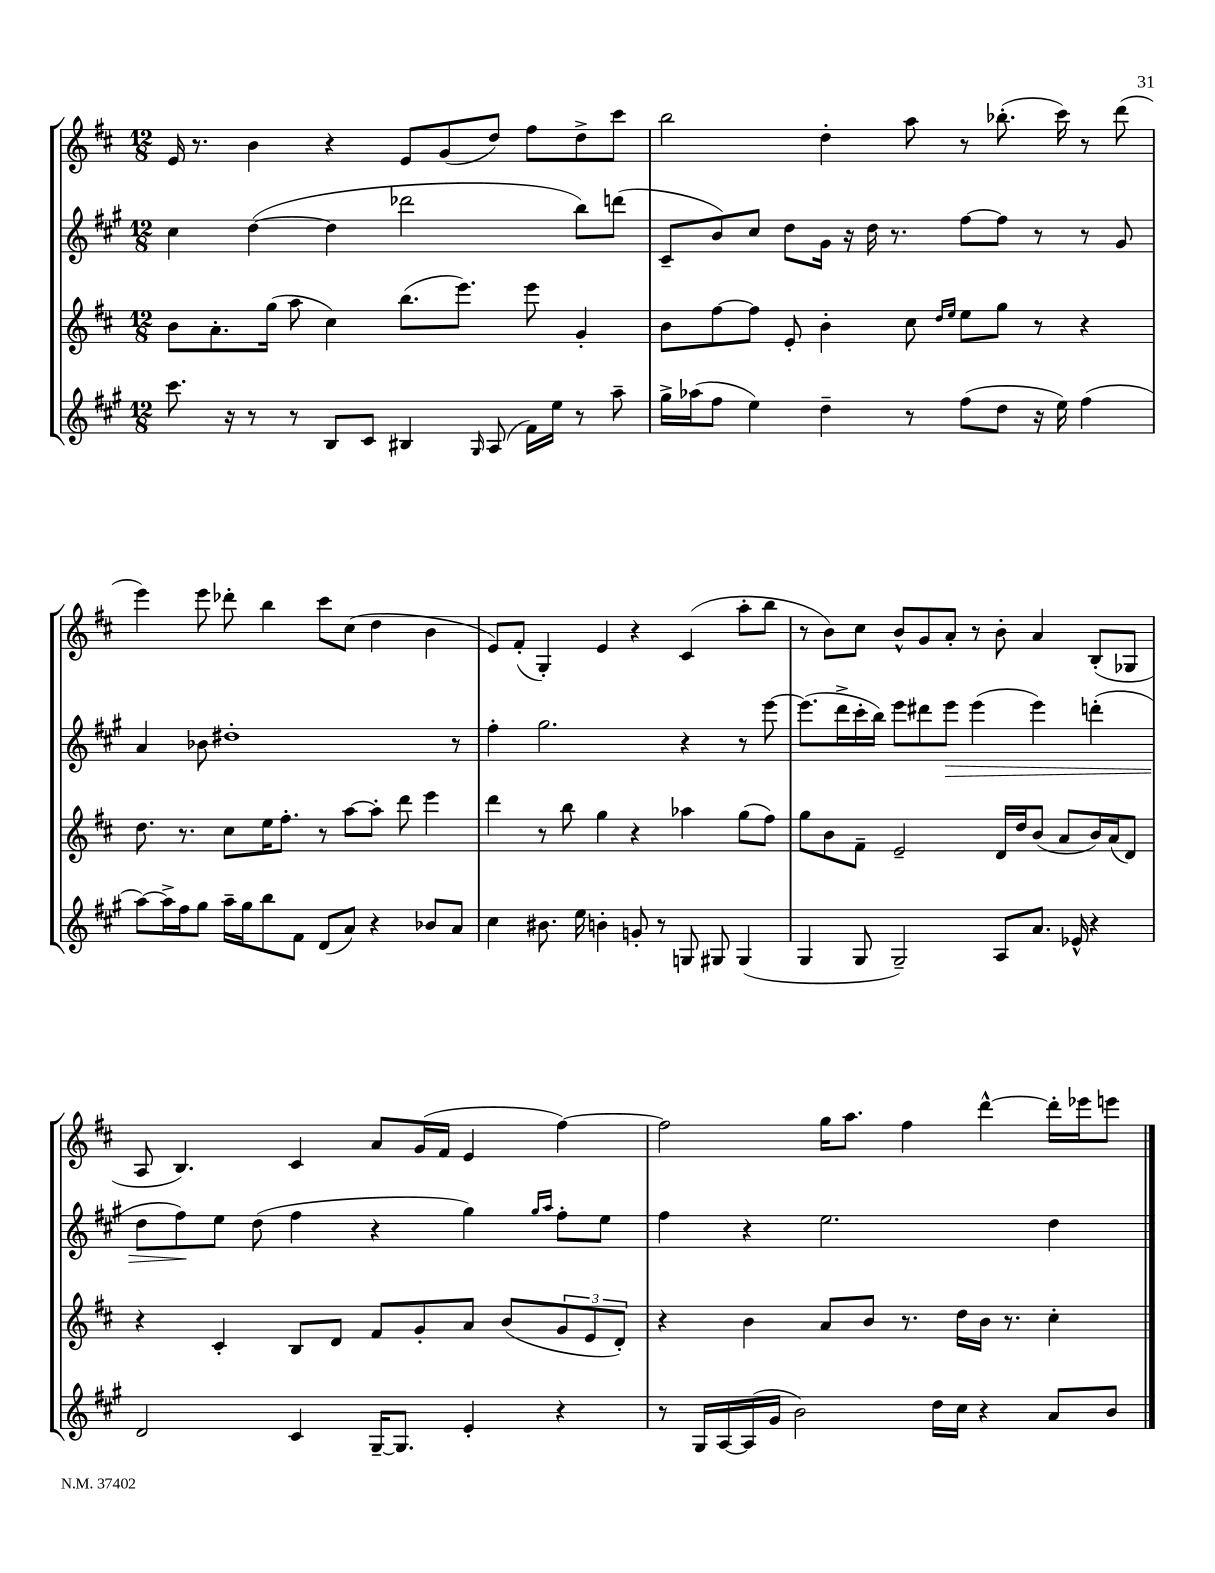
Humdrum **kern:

**kern	**kern	**kern	**kern
*staff4	*staff3	*staff2	*staff1
*clefG2	*clefG2	*clefG2	*clefG2
*k[f#c#g#]	*k[f#c#]	*k[f#c#g#]	*k[f#c#]
*M12/8	*M12/8	*M12/8	*M12/8
8.ccc#	8b	4cc#	16e
.	.	.	8.r
.	8.a'	.	.
16r	.	.	.
8r	.	([4dd	4b
.	(16gg	.	.
8r	8aa	.	.
8B	4cc#)	4dd]	4r
8c#	.	.	.
4B#	(8.bb	2ddd-	8e
.	.	.	(8g
.	8.eee)	.	.
16qqG#	.	.	.
(8A	.	.	8dd)
16f#)	8eee	.	8ff#
16ee	.	.	.
8r	4g'	8bb)	8dd^
8aa~	.	(8ddd	8ccc#
=	=	=	=
16gg#^	8b	8c#~	2bb
(16aa-	.	.	.
8ff#	[8ff#	8b)	.
4ee)	8ff#]	8cc#	.
.	8e'	8dd	.
4dd~	4b'	16g#	4dd'
.	.	16r	.
.	.	16dd	.
.	.	8.r	.
8r	8cc#	.	8aa
.	16qqdd	.	.
.	16qqee	.	.
(8ff#	8ee	[8ff#	8r
8dd	8gg	8ff#]	(8.bb-'
16r	8r	8r	.
16ee)	.	.	16ccc#)
(4ff#	4r	8r	8r
.	.	8g#	(8ddd
=	=	=	=
[8aa)	8.dd	4a	4eee)
16aa^]	.	.	.
16ff#	8.r	.	.
8gg#	.	8b-	8eee
16aa~	8cc#	1dd#'	8ddd-'
16gg#	.	.	.
8bb	16ee	.	4bb
.	8.ff#'	.	.
8f#	.	.	.
(8d	8r	.	8ccc#
8a)	[8aa	.	(8cc#
4r	8aa']	.	4dd
.	8ddd	.	.
8b-	4eee	.	4b
8a	.	8r	.
=	=	=	=
4cc#	4ddd	4ff#'	8e)
.	.	.	(8f#'
8.b#	8r	2.gg#	4G')
.	8bb	.	.
16ee	.	.	.
4b'	4gg	.	4e
8g'	4r	.	4r
8r	.	.	.
8G	4aa-	4r	(4c#
8G#	.	.	.
(4G#	(8gg	8r	8aa'
.	8ff#)	[8eee	8bb
=	=	=	=
4G#	8gg	(8.eee]	8r
.	8b	.	8b)
.	.	16ddd^	.
8G#	8f#~	16ccc#'	8cc#
.	.	16bb)	.
2G#~)	2e~	8eee	8b^^
.	.	8ddd#	8g
.	.	8eee	8a'
.	.	(4eee	8r
8A	16d	.	8b'
.	16dd	.	.
8.a	(8b	4eee)	4a
.	8a	.	.
16e-^^	.	.	.
4r	16b)	(4ddd'	(8B'
.	(16a	.	.
.	8d)	.	8G-
=	=	=	=
2d	4r	8dd	8A
.	.	8ff#)	4.B)
.	4c#'	8ee	.
.	.	(8dd	.
4c#	8B	4ff#	4c#
.	8d	.	.
[16G#~	8f#	4r	8a
8.G#]	.	.	.
.	8g'	.	(16g
.	.	.	16f#
4e'	8a	4gg#)	4e
.	(8b	.	.
.	.	16qqgg#	.
.	.	16qqaa	.
4r	12g	8ff#'	[4ff#)
.	12e	.	.
.	.	8ee	.
.	12d')	.	.
=	=	=	=
8r	4r	4ff#	2ff#]
16G#	.	.	.
[16A	.	.	.
(16A]	4b	4r	.
16g#	.	.	.
2b)	.	.	.
.	8a	2.ee	16gg
.	.	.	8.aa
.	8b	.	.
.	8.r	.	4ff#
16dd	.	.	.
16cc#	16dd	.	.
4r	16b	.	[4ddd^^
.	8.r	.	.
8a	4cc#'	4dd	16ddd']
.	.	.	16eee-
8b	.	.	8eee
==	==	==	==
*-	*-	*-	*-
